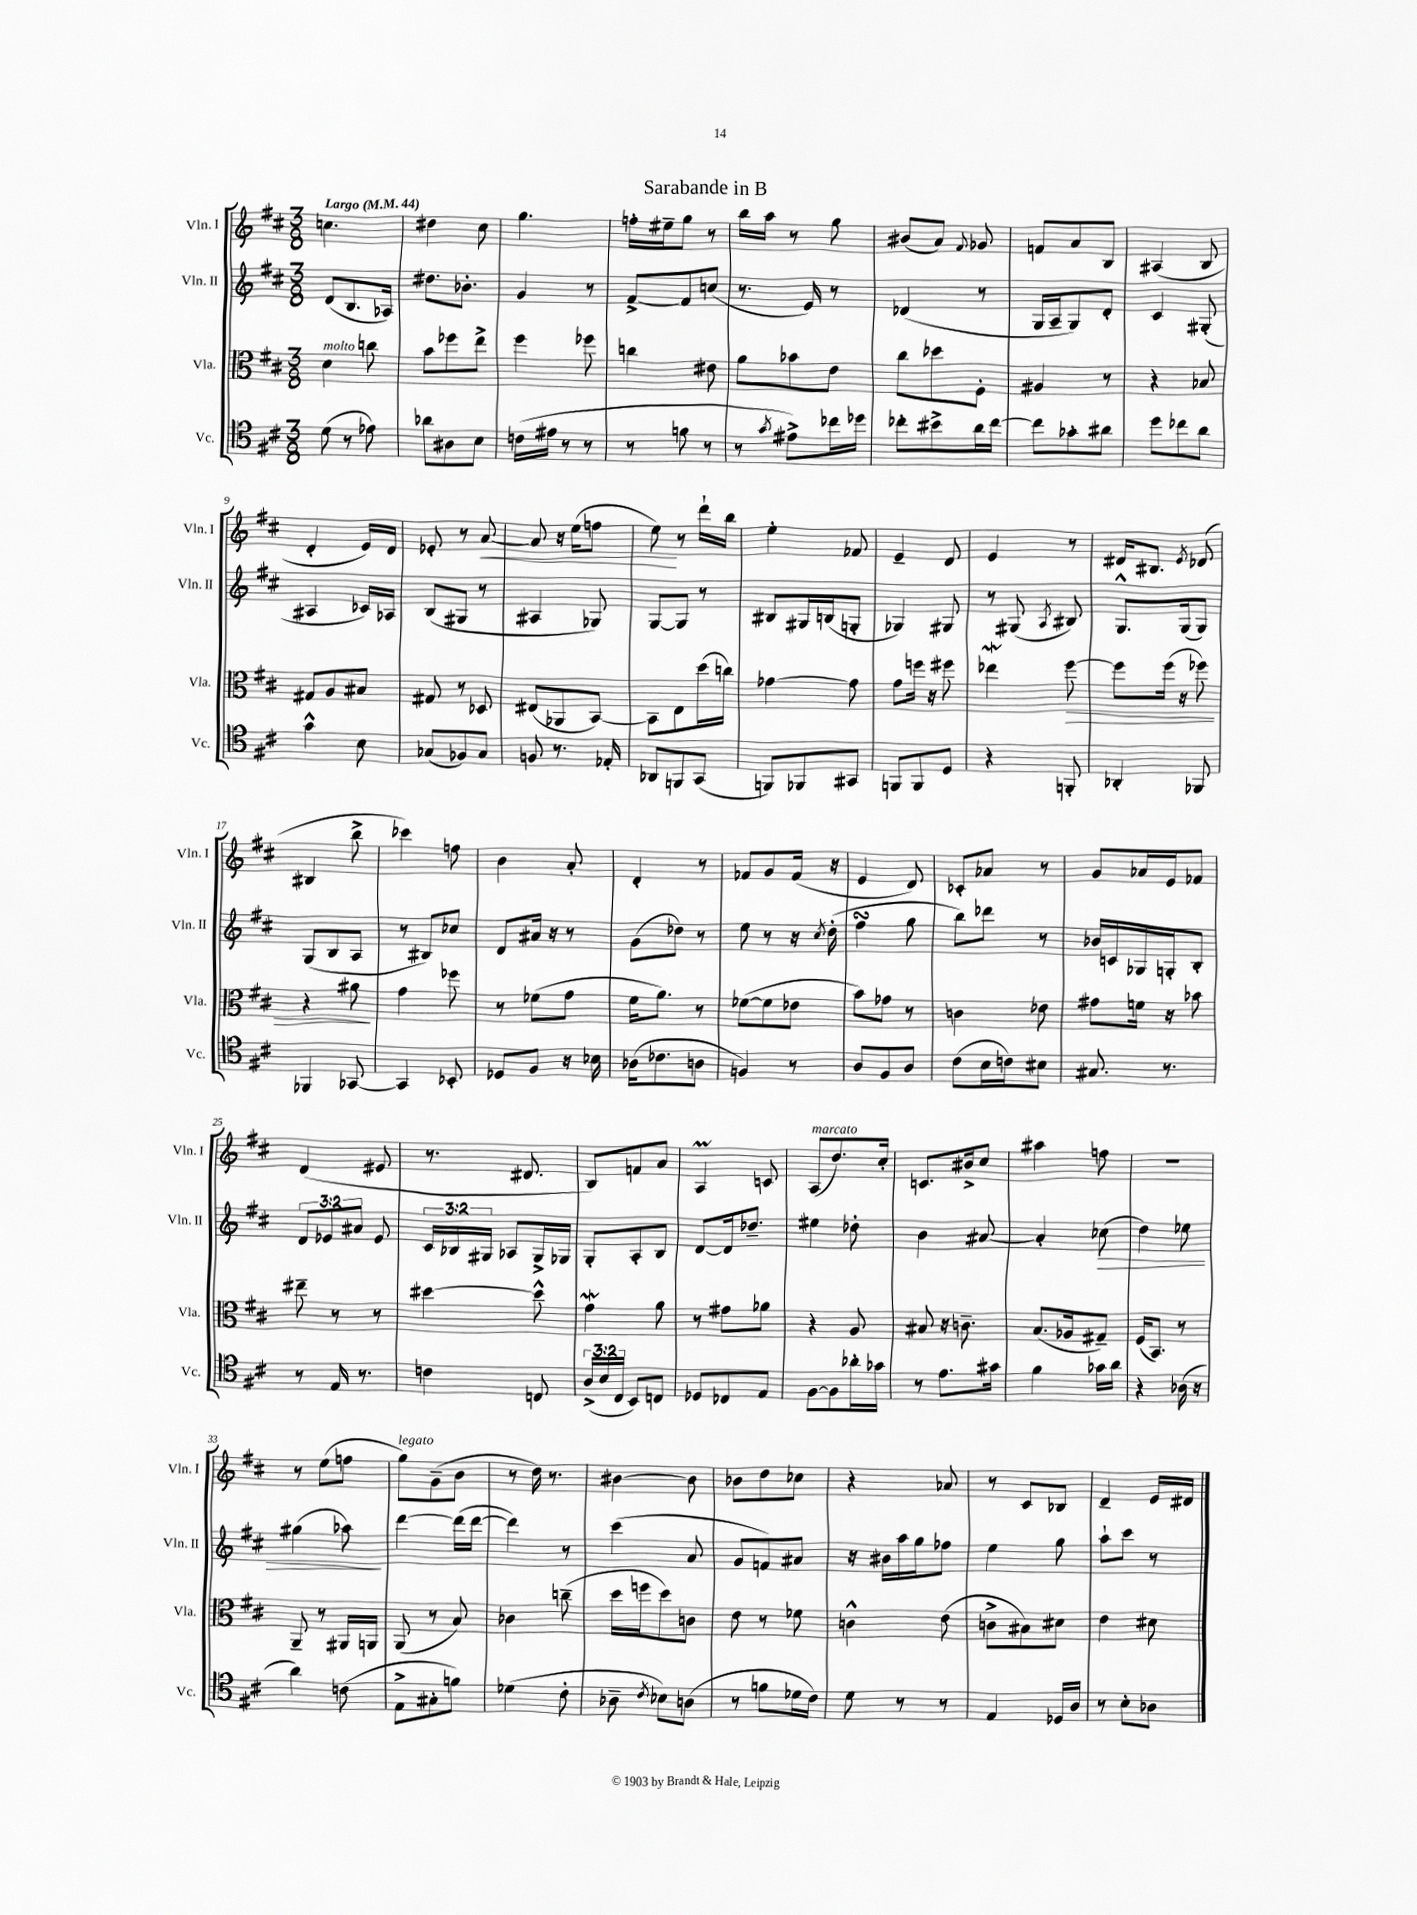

**kern	**kern	**kern	**kern
*staff4	*staff3	*staff2	*staff1
*clefC4	*clefC3	*clefG2	*clefG2
*k[f#c#]	*k[f#c#]	*k[f#c#]	*k[f#c#]
*M3/8	*M3/8	*M3/8	*M3/8
*MM44	*MM44	*MM44	*MM44
(8d	4d	(8d	4.cc
8r	.	8.B	.
8e-)	8cc	.	.
.	.	16A-)	.
=	=	=	=
8a-	8b	8.dd#	4dd#
8A#	8ff-	.	.
.	.	8.b-'	.
8B	8ee^	.	8cc#
=	=	=	=
(16c	4ff#	4g	4.gg
16e#	.	.	.
8r	.	.	.
8r	8ff-	8r	.
=	=	=	=
8r	4cc	[8f#^	16ff'
.	.	.	16ee#~
8f	.	8f#]	8gg
8r	8e#	(8cc	8r
=	=	=	=
8r	8a	8.r	16bb
.	.	.	16aa
8qg	.	.	.
8e#^)	8b-	.	8r
.	.	16e)	.
16cc-	8e	8r	8gg
16dd-	.	.	.
=	=	=	=
8cc-'	8cc#	(4d-	(8b#
8b#^	8dd-	.	8a)
.	.	.	8qqf#
16a	8F#'	8r	8g-
[16cc-	.	.	.
=	=	=	=
8cc-]	4A#	16G	8f
.	.	16A~	.
8g-'	.	8G)	8a
8a#	8r	8d'	8B
=	=	=	=
8dd	4r	4c#	(4A#
8cc-	.	.	.
8a	8B-	(8G#'	8B
=	=	=	=
4g^^	8G#	4A#	4d'
.	8A	.	.
8B	8B#	16c-)	16e)
.	.	16A-	16d
=	=	=	=
(8G-	8G#	(8B	8e-'
8F-)	8r	8G#	8r
8G-	8D-	8r	[8a
=	=	=	=
8F	(8E#	4A#	8a]
8.r	8AA-	.	16r
.	.	.	(16ee
.	[8BB)	8G-)	8ff
16E-'	.	.	.
=	=	=	=
8AA-	8BB]	[8G	8ee)
8FF	8E	8G]	8r
(8GG	(16dd	8r	16ddd`
.	16cc)	.	16bb
=	=	=	=
8FF)	[4g-	8B#	4ee'
8FF-	.	16G#	.
.	.	(16B	.
8GG#	8g-]	8G'	8f-
=	=	=	=
8FF	8g	4G-)	4e~
8FF	16ff	.	.
.	16r	.	.
8D	8ff#	8G#	8d
=	=	=	=
4r	4ee-	8r	4e
.	.	(8G#	.
.	.	8qA	.
8FF'	[8ff#	8B#)	8r
=	=	=	=
4AA-'	8ff#]	8.G^^	16d#
.	.	.	8.B#
.	(16ff#	.	.
.	16r	(16G	.
.	.	.	8qe
8FF-	8ff-)	8G)	(8d-
=	=	=	=
4FF-	4r	(8G	4B#
.	.	8B	.
[8GG-	8a#	8A	8bb^
=	=	=	=
4GG-]	4g	8r	4ccc-)
.	.	8B#)	.
8BB-'	8ff-	8cc-	8ff
=	=	=	=
8D-	8r	8d	4b
8F#	(8f-	16a#	.
.	.	16r	.
16r	8g	8r	8a'
16B-	.	.	.
=	=	=	=
(16A-	16f#	(8g	4d'
8.c-	8.a)	.	.
.	.	8dd-)	.
8A	8r	8r	8r
=	=	=	=
4F)	([8f-	8ee	8f-
.	8f-]	8r	8g
8r	8e-	16r	(16f-
.	.	8qcc#	.
.	.	(16dd'	16r
=	=	=	=
8A	8b)	4ff#	4e
8F#	8g-	.	.
8A	8r	8gg	8d)
=	=	=	=
(8c#	4c	8bb)	8c-'
16B	.	8ddd-	8a-
16c)	.	.	.
8B#	8e-	8r	8r
=	=	=	=
8.G#	8g#	16b-	8g
.	.	16c	.
.	16f	16G-	16a-
8.r	16r	16G'	16e
.	8b-	8B'	8f-
=	=	=	=
8r	8ee#~	12d	(4d
.	.	12e-	.
16E	8r	.	.
.	.	12a#	.
8.r	.	.	.
.	8r	8e-	8e#
=	=	=	=
4c	[4dd#	24c#	8.r
.	.	24B-	.
.	.	24G#	.
.	.	8A-	.
.	.	.	8.d#
8C	8dd#^^]	16G#^	.
.	.	16G-	.
=	=	=	=
(24A^	4g	8G'	8B)
24B	.	.	.
24C#	.	.	.
8BB)	.	8A'	8f
8C	8a	8B	8a
=	=	=	=
8D-	8r	[8d	4A
8C-	8g#	16d]	.
.	.	8.dd-~	.
8E	8a-	.	8c
=	=	=	=
[8F#	4r	4ee#	(8A
8F#]	.	.	8.dd)
16a-'	8A	8dd-'	.
16g-	.	.	16cc#'
=	=	=	=
8r	8B#	4b	8.c
8.e	16r	.	.
.	8.c~	.	16b#^
.	.	[8a#	8cc#
16g#	.	.	.
=	=	=	=
4f#	(8.B	4a#']	4aa#
.	16A-	.	.
16g-	8G#~)	(8cc-	8ff
16a	.	.	.
=	=	=	=
4r	(16F#	4dd)	4.r
.	8.BB)	.	.
(16A-	8r	8ee-	.
16r	.	.	.
=	=	=	=
4a)	8AA~	(4gg#	8r
.	8r	.	(8ee
(8c	16AA#	8aa-)	8ff
.	16AA	.	.
=	=	=	=
8E^	(8AA	[4ddd	8gg)
8G#'	8r	.	(8g~
8f)	8B)	(16ddd]	8b
.	.	[16ddd	.
=	=	=	=
(4d-	4c-	4ddd])	8r
.	.	.	16dd)
.	.	.	8.r
8c#'	(8cc~	8r	.
=	=	=	=
8A-~	16dd	(4ccc#	[4b#
.	16ff	.	.
8qc#	.	.	.
8B-)	8dd)	.	.
(8A	8c	8a	8b#]
=	=	=	=
8r	8e	8g	8b-
8f	8r	8f)	8dd
16d-	8f-	8a#	8cc-
16c#)	.	.	.
=	=	=	=
8d	4c^^	16r	4r
.	.	16b#	.
8r	.	16aa	.
.	.	16gg	.
8r	(8e	8ff-	8a-
=	=	=	=
4E	8c^	4ee	8r
.	8B#)	.	8c#
16D-	8d#	8gg	8B-
16A	.	.	.
=	=	=	=
8r	4e	8aa`	4d~
8B'	.	8ccc#	.
8A-	8d#	8r	16e
.	.	.	16d#
==	==	==	==
*-	*-	*-	*-
